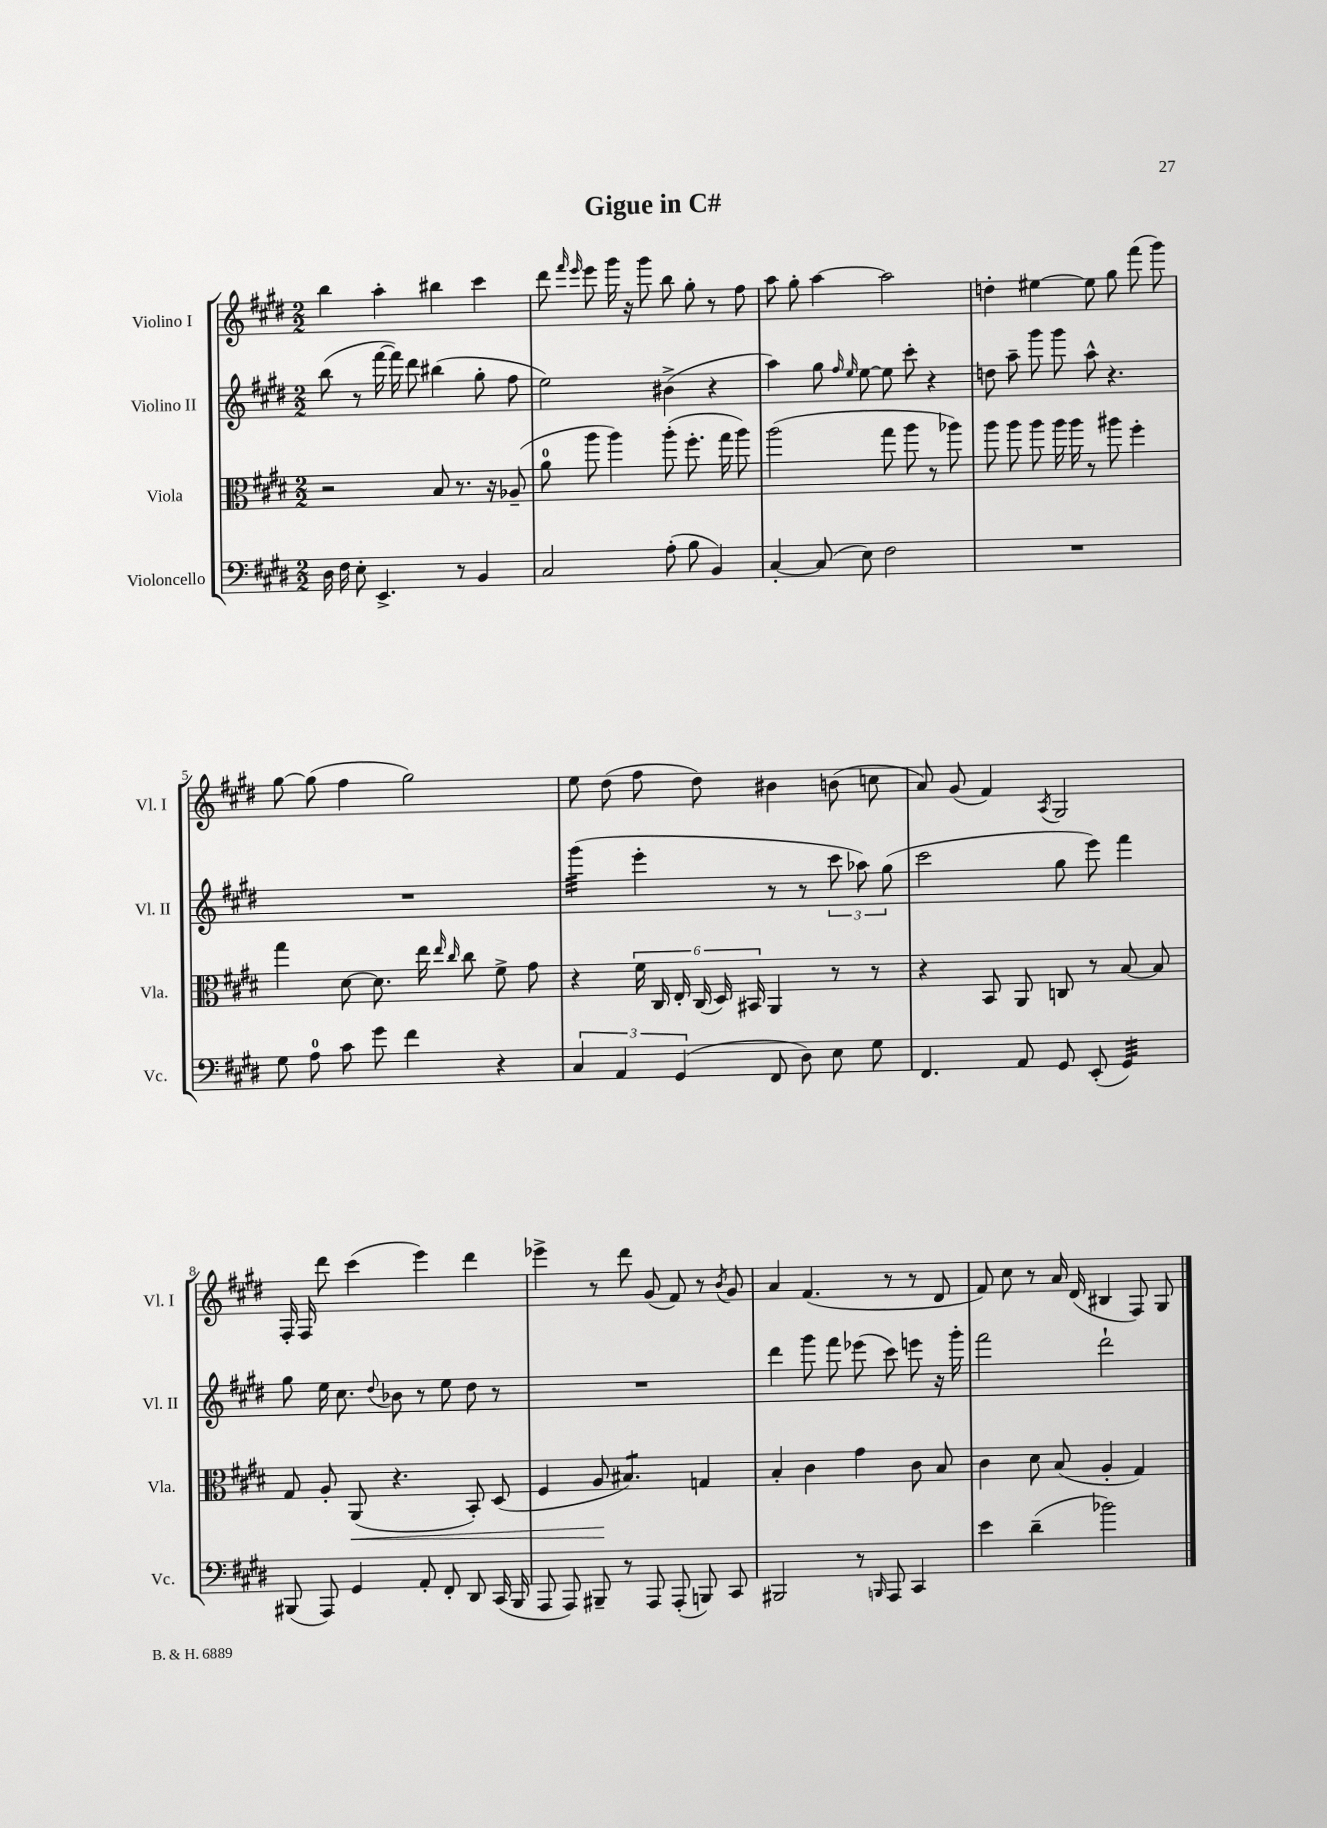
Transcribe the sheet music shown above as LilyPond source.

\header { title = "Gigue in C#" }
<<
\new StaffGroup <<
\new Staff = "s0" \with { instrumentName = "Violino I" shortInstrumentName = "Vl. I" } {
    \clef treble \key e \major \numericTimeSignature \time 2/2
    \autoBeamOff b''4 a''4-. bis''4 cis'''4 |
    dis'''8 \grace { fis'''16 e'''16 } e'''8 gis'''16 r16 gis'''8 b''8 gis''8-. r8 fis''8 |
    a''8 gis''8-. a''4~ a''2 |
    d''4-. eis''4~ eis''8 gis''8 fis'''8( gis'''8) |
    gis''8~ gis''8( fis''4 gis''2) |
    e''8 dis''8( fis''8 dis''8) bis'4 b'8( c''8 |
    a'8) gis'8( fis'4) \acciaccatura { a8 } gis2 |
    fis16-. fis16 dis'''8 cis'''4( e'''4) dis'''4 |
    ees'''4-> r8 dis'''8 gis'8( fis'8) r8 \acciaccatura { b'8 } gis'8 |
    a'4 fis'4.( r8 r8 dis'8 |
    fis'8) cis''8 r8 a'16 dis'16( bis4 fis8) gis8 \bar "|." |
}
\new Staff = "s1" \with { instrumentName = "Violino II" shortInstrumentName = "Vl. II" } {
    \clef treble \key e \major \numericTimeSignature \time 2/2
    \autoBeamOff b''8( r8 fis'''16~ fis'''16) dis'''8 bis''4( gis''8-. fis''8 |
    e''2) bis'4->( r4 |
    a''4) gis''8 \grace { fis''16 e''16 } e''8~ e''8 cis'''8-. r4 |
    d''8 a''8-- gis'''8 gis'''8 a''8-^ r4. |
    R1 |
    gis'''4:32( e'''4-. r8 r8 \tuplet 3/2 { cis'''8 aes''8) gis''8( } |
    cis'''2 gis''8 e'''8) fis'''4 |
    gis''8 e''16 cis''8. \appoggiatura { dis''8 } bes'8 r8 e''8 dis''8 r8 |
    R1 |
    dis'''4 gis'''8 fis'''8 ees'''8( cis'''8) e'''8 r16 gis'''16-. |
    fis'''2 dis'''2-! \bar "|." |
}
\new Staff = "s2" \with { instrumentName = "Viola" shortInstrumentName = "Vla." } {
    \clef alto \key e \major \numericTimeSignature \time 2/2
    \autoBeamOff r2 b8 r8. r16 aes8--( |
    a'8-0 a''8 a''4) a''8-.( fis''8.-. gis''16 a''8) |
    a''2( gis''8 a''8 r8 aes''8) |
    a''8 a''8 a''8 a''16 a''16 r8 ais''8 fis''4-. |
    gis''4 dis'8~ dis'8. e''16 \grace { e''16 cis''16 } cis''8 fis'8-> gis'8 |
    r4 \tuplet 6/4 { fis'16 cis16 e16-. cis16( dis16) bis,16 } a,4 r8 r8 |
    r4 b,8 a,8 c8 r8 b8~ b8 |
    gis8 a8-. a,8\<( r4. b,8-.) dis8( |
    fis4 a8\! bis4.:8) g4 |
    b4-. cis'4 gis'4 cis'8 b8 |
    cis'4 dis'8 b8( a4-. gis4) \bar "|." |
}
\new Staff = "s3" \with { instrumentName = "Violoncello" shortInstrumentName = "Vc." } {
    \clef bass \key e \major \numericTimeSignature \time 2/2
    \autoBeamOff dis16 fis16 e8-. e,4.-> r8 b,4 |
    cis2 a8-.( b8 b,4) |
    cis4~-. cis8( e8) fis2 |
    R1 |
    gis8 a8-0 cis'8 gis'8 fis'4 r4 |
    \tuplet 3/2 { cis4 a,4 gis,4( } fis,8 dis8) e8 gis8 |
    fis,4. a,8 gis,8 e,8-.( gis,4:32) |
    bis,,8( a,,8) gis,4 a,8-. fis,8-. dis,8 cis,16( bis,,16 |
    a,,8 a,,8) bis,,8-- r8 a,,8 a,,8-.( b,,8) cis,8 |
    bis,,2 r8 \grace { b,,16 } a,,8 cis,4 |
    e'4 dis'4--( bes'2) \bar "|." |
}
>>
>>
